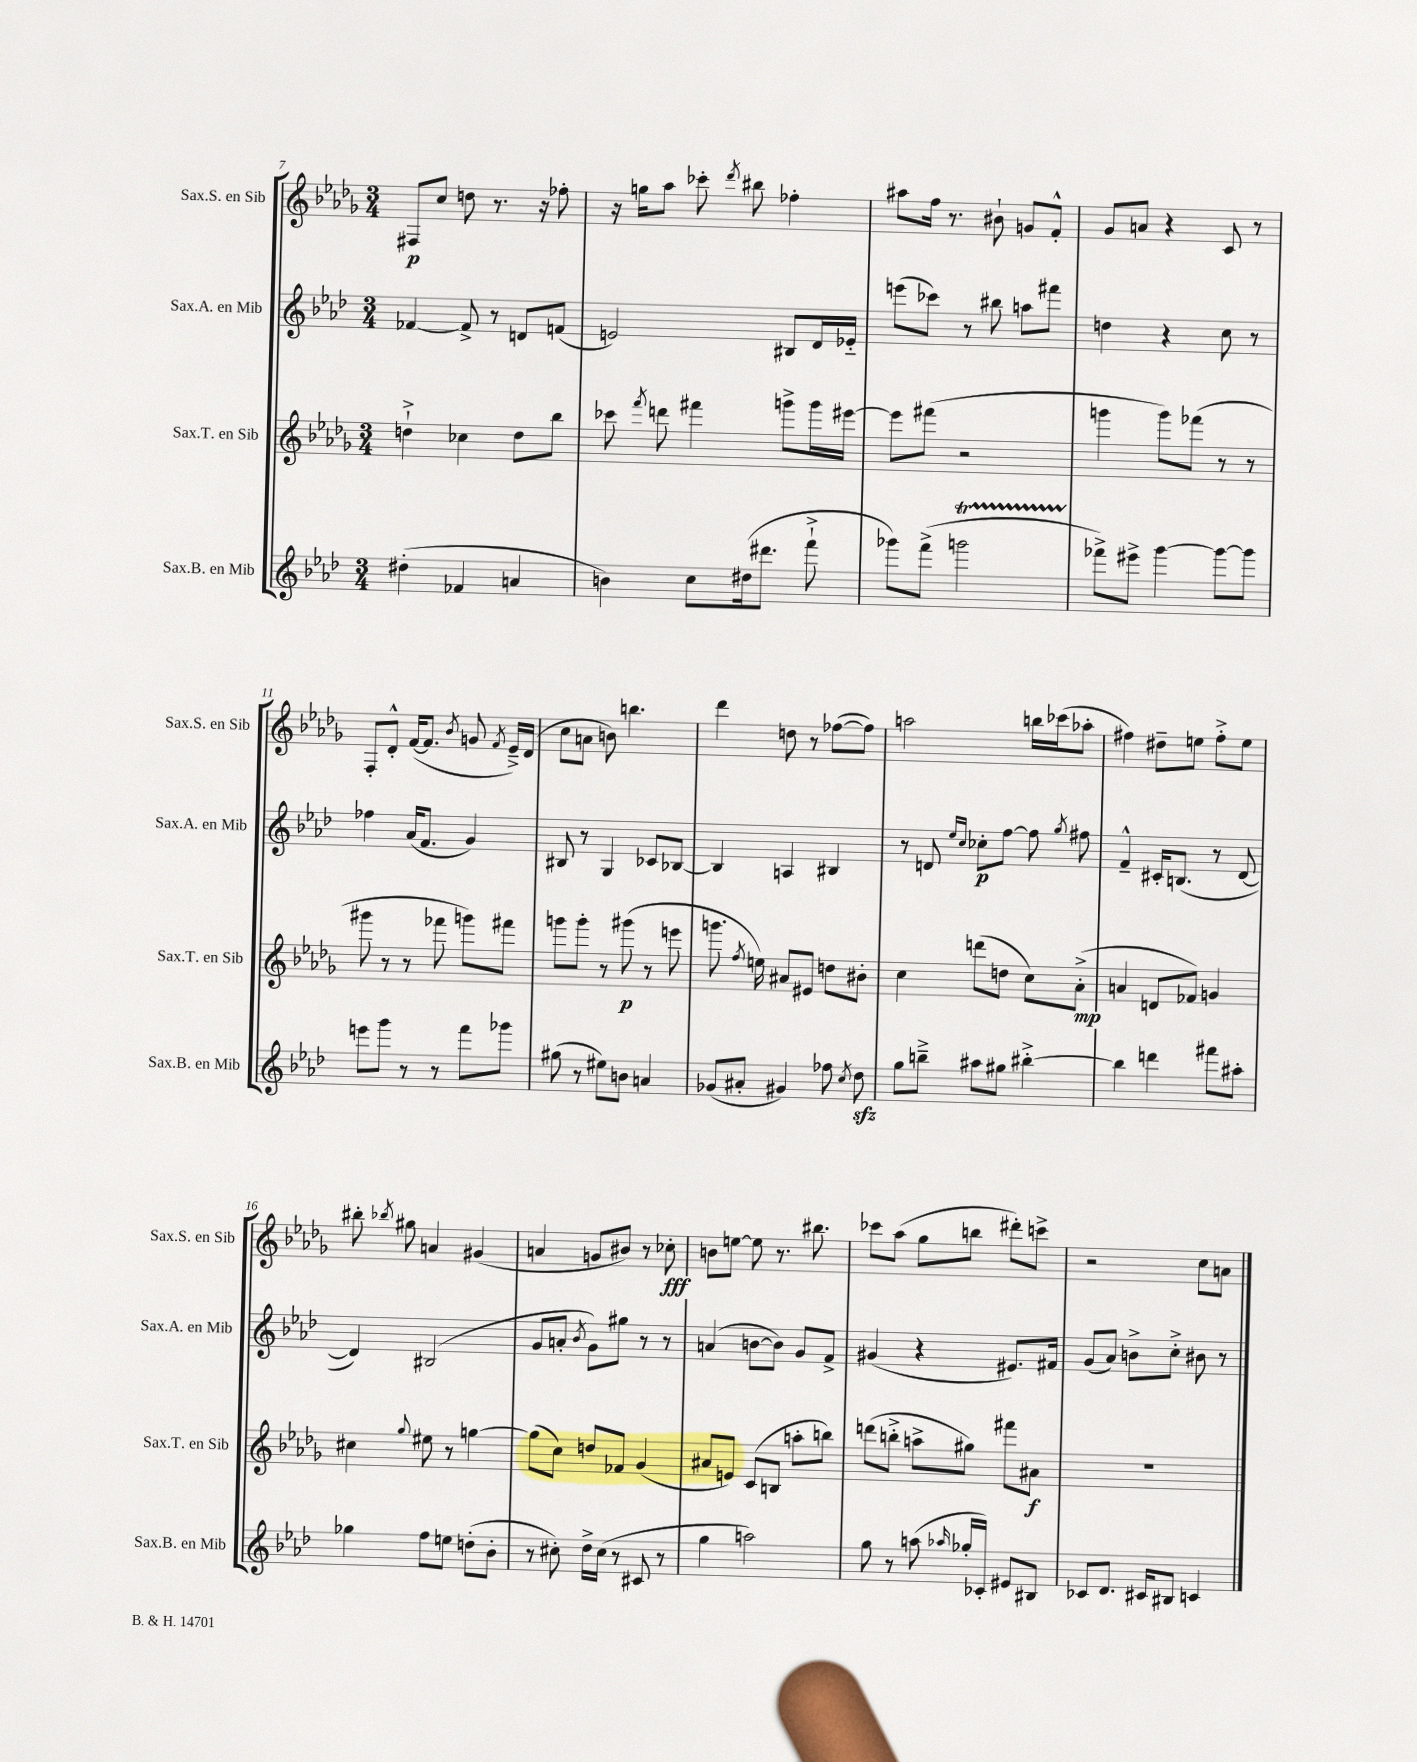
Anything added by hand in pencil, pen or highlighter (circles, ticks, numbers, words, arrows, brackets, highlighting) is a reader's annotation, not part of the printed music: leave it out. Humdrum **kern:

**kern	**kern	**dynam	**kern	**dynam	**kern	**dynam
*part4	*part3	*part3	*part2	*part2	*part1	*part1
*staff4	*staff3	*staff3	*staff2	*staff2	*staff1	*staff1
*I"Sax.B. en Mib	*I"Sax.T. en Sib	*	*I"Sax.A. en Mib	*	*I"Sax.S. en Sib	*
*I'Sax.B. en Mib	*I'Sax.T. en Sib	*	*I'Sax.A. en Mib	*	*I'Sax.S. en Sib	*
*clefG2	*clefG2	*	*clefG2	*	*clefG2	*
*k[b-e-a-d-]	*k[b-e-a-d-g-]	*	*k[b-e-a-d-]	*	*k[b-e-a-d-g-]	*
*M3/4	*M3/4	*	*M3/4	*	*M3/4	*
=7	=7	=7	=7	=7	=7	=7
(4dd#X'\	4ddn`^\	.	[4f-X/	.	8F#X/L	p
.	.	.	.	.	8cc/J	.
4f-X/	4cc-X\	.	8f-^/]	.	8ddn\	.
.	.	.	8r	.	8.r	.
4an/	8dd\L	.	8dn/L	.	.	.
.	.	.	.	.	16r	.
.	8bb-\J	.	(8fn/J	.	8ff-X'\	.
=8	=8	=8	=8	=8	=8	=8
4bn\)	8ccc-X\	.	2en/)	.	16r	.
.	.	.	.	.	16ggn\KL	.
.	8qfff/	.	.	.	.	.
.	8dddn\	.	.	.	8aa-\J	.
8cc\L	4fff#X\	.	.	.	8ccc-X'\	.
.	.	.	.	.	8qddd-/	.
(16dd#X\k	.	.	.	.	8bb#X\	.
8.ddd#X\J	.	.	.	.	.	.
.	8gggn^\L	.	8B#X/L	.	4ff-X'\	.
8fff`^\	16ggg\L	.	16d-/L	.	.	.
.	[16eee#X\JJ	.	16e-X/JJ	.	.	.
=9	=9	=9	=9	=9	=9	=9
8ggg-X\L)	8eee#\L]	.	(8eeen\L	.	8aa#X\L	.
(8fff^\J	(8fff#X\J	.	8ccc-X\J)	.	16ff\Jk	.
.	.	.	.	.	8.r	.
2gggnt\	2r	.	8r	.	.	.
.	.	.	8bb#X\	.	8b#X`\	.
.	.	.	8aan\L	.	8gn/L	.
.	.	.	8fff#X\J	.	8f'^^/J	.
=10	=10	=10	=10	=10	=10	=10
8fff-X^\L)	4gggn\	.	4ddn\	.	8g-/L	.
8eee#X^\J	.	.	.	.	8an/J	.
[4ggg\	8ggg\L)	.	4r	.	4r	.
.	(8fff-X\J	.	.	.	.	.
8ggg\L_	8r	.	8cc\	.	8c/	.
8ggg\J]	8r	.	8r	.	8r	.
!!LO:LB:g=z
=11	=11	=11	=11	=11	=11	=11
8eeen\L	8ggg#X\	.	4ff-X\	.	8F'/L	.
8ggg\J	8r	.	.	.	8d-'^^/J	.
8r	8r	.	(16a-/KL	.	([16f/KL	.
.	.	.	8.f/J	.	8.f/J]	.
8r	8fff-X\	.	.	.	.	.
.	.	.	.	.	8qb-/	.
8fff\L	8gggn\L)	.	4g/)	.	8gn/	.
.	.	.	.	.	8qf/	.
8ggg-X\J	8fff#X\J	.	.	.	16e-~^/LL)	.
.	.	.	.	.	(16d-/JJ	.
=12	=12	=12	=12	=12	=12	=12
(8gg#X\	8gggn\L	.	8B#X/	.	8cc\L	.
8r	8ggg'\J	.	8r	.	8an\J	.
8ee#X\L)	8r	.	4G/	.	8bn\)	.
8bn\J	(8ggg#X\	p	.	.	4.bbn\	.
4an/	8r	.	8c-X/L	.	.	.
.	8eeen\	.	[8B-X/J	.	.	.
=13	=13	=13	=13	=13	=13	=13
(8g-X/L	8.gggn\	.	4B-/]	.	4ddd-\	.
8a#X'/J	.	.	.	.	.	.
.	8qff/	.	.	.	.	.
.	16een\)	.	.	.	.	.
4g#X/)	8a#X/L	.	4An/	.	8ddn\	.
.	8e#X/J	.	.	.	8r	.
8ff-X\	8ddn\L	.	4B#X/	.	([8ff-X\L	.
8qcc/	.	.	.	.	.	.
8dd-zz\	8b#X'\J	.	.	.	8ff-\J])	.
=14	=14	=14	=14	=14	=14	=14
8gg\L	4cc\	.	8r	.	2aan\	.
8bbn~^\J	.	.	8dn/	.	.	.
.	.	.	16qqee-/LL	.	.	.
.	.	.	16qqcc/JJ	.	.	.
8aa#X\L	(8dddn\L	.	8cc-X'\L	p	.	.
8gg#X\J	8ddn\J	.	[8ff\J	.	.	.
[4bb#X'^\	8cc\L)	.	8ff\]	.	16bbn\LL	.
.	.	.	.	.	(16ccc-X\J	.
.	.	.	8qgg/	.	.	.
.	(8a-'^\J	mp	8ff#X\	.	8aa-X'\J	.
=15	=15	=15	=15	=15	=15	=15
4bb#\]	4an/	.	4f~^^/	.	4ff#X\)	.
4dddn\	8dn/L	.	16c#X'/KL	.	8dd#X~\L	.
.	.	.	(8.Bn/J	.	.	.
.	8f-X/J)	.	.	.	8een\J	.
8fff#X\L	4gn/	.	8r	.	8ff#'^\L	.
8aa#X'\J	.	.	[8d-/	.	8ee\J	.
!!LO:LB:g=z
=16	=16	=16	=16	=16	=16	=16
4gg-X\	4cc#X\	.	4d-/])	.	8bb#X'\	.
.	.	.	.	.	8qbb-X/	.
.	.	.	.	.	8gg#X\	.
.	8qqgg-/	.	.	.	.	.
8ff\L	8ee#X\	.	(2B#X/	.	4an/	.
8een\J	8r	.	.	.	.	.
(8ddn'\L	[4ggn\	.	.	.	(4g#X/	.
8b-'\J	.	.	.	.	.	.
=17	=17	=17	=17	=17	=17	=17
8r	(8gg\L]	.	8g/L	.	4an/	.
8cc#X'\)	8cc\J)	.	8an'/J	.	.	.
.	.	.	8qb-/	.	.	.
16dd-^\LL	8ddn/L	.	8g\L)	.	8gn/L	.
(16cc#\JJ	.	.	.	.	.	.
8r	8f-X/J	.	8gg#X\J	.	8b#X/J)	.
8c#X/	(4g-/	.	8r	.	8r	.
8r	.	.	8r	.	8cc-X'\	fff
=18	=18	=18	=18	=18	=18	=18
4gg\	8a#X/L	.	(4an/	.	8bn\L	.
.	8en/J)	.	.	.	[8een\J	.
2aan\)	(8c/L	.	[8bn\L	.	8ee\]	.
.	8Bn/J	.	8b\J])	.	8.r	.
.	8aan'\L	.	8g/L	.	.	.
.	.	.	.	.	8.bb#X\	.
.	8bbn\J)	.	8f^/J	.	.	.
=19	=19	=19	=19	=19	=19	=19
8gg\	(8dddn\L	.	(4g#X/	.	8ccc-X\L	.
8r	8bbn'^\J	.	.	.	(8aa-\J	.
(8aan\	8aan^\L	.	4r	.	8gg-\L	.
16qqaa-X/	.	.	.	.	.	.
16gg-X'/LL	8gg#X\J)	.	.	.	8bbn\J	.
16c-X'/JJ)	.	.	.	.	.	.
8e#X/L	8fff#X\L	.	8.e#X/L)	.	8ddd#X'\L)	.
8B#X/J	8a#X\J	f	.	.	8cccn^\J	.
.	.	.	16f#X/Jk	.	.	.
=20	=20	=20	=20	=20	=20	=20
8c-X/L	2.r	.	(8g/L	.	2r	.
8.d-/J	.	.	8a-/J)	.	.	.
.	.	.	8bn^\L	.	.	.
16c#X/KL	.	.	.	.	.	.
8B#X/J	.	.	8cc'^\J	.	.	.
4cn/	.	.	8b#X\	.	8cc\L	.
.	.	.	8r	.	8an\J	.
==	==	==	==	==	==	==
*-	*-	*-	*-	*-	*-	*-
